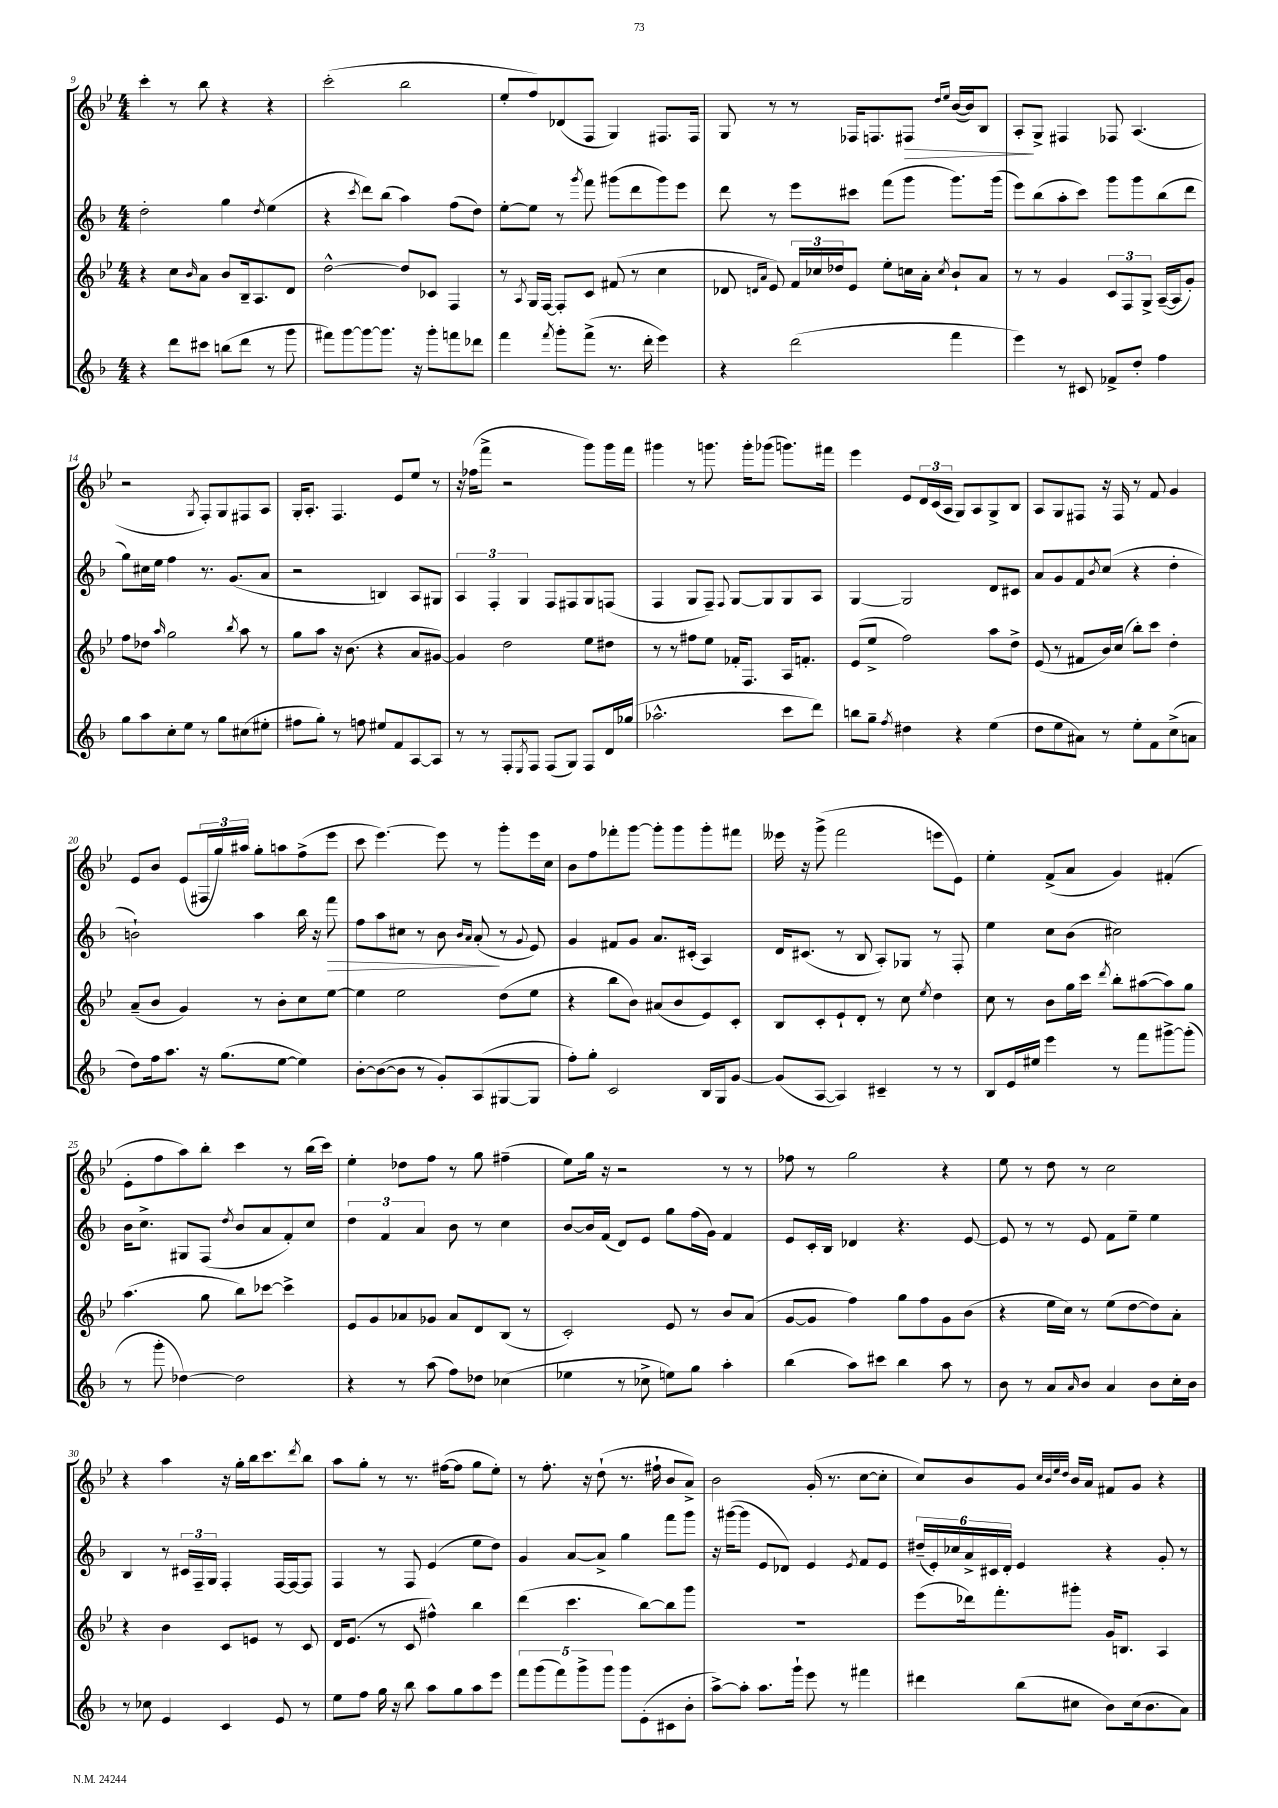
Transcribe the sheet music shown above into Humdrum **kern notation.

**kern	**kern	**kern	**dynam	**kern	**dynam
*part4	*part3	*part2	*part2	*part1	*part1
*staff4	*staff3	*staff2	*staff2	*staff1	*staff1
*clefG2	*clefG2	*clefG2	*	*clefG2	*
*k[b-]	*k[b-e-]	*k[b-]	*	*k[b-e-]	*
*M4/4	*M4/4	*M4/4	*	*M4/4	*
=9	=9	=9	=9	=9	=9
4r	4r	2dd'\	.	4ccc'\	.
8ddd\L	8cc\L	.	.	8r	.
.	16qqb-/	.	.	.	.
8ccc#X\J	8a\J	.	.	8bb-\	.
(8bbn\L	8b-/L	4gg\	.	4r	.
8ddd\J	16B-~/k	.	.	.	.
.	8.A/	.	.	.	.
.	.	8qdd/	.	.	.
8r	.	(4ee\	.	4r	.
8ggg\	8d/J	.	.	.	.
=10	=10	=10	=10	=10	=10
8fff#X\L)	[2dd^^\	4r	.	(2ccc'\	.
[8ggg\	.	.	.	.	.
.	.	8qccc/	.	.	.
8ggg\_	.	8ddd\L)	.	.	.
8.ggg\J]	.	(8bb-\J	.	.	.
.	8dd/L]	4aa\)	.	2bb-\	.
16r	.	.	.	.	.
8ggg'\L	8c-X/J	.	.	.	.
8fffn\	4F/	(8ff\L	.	.	.
8ddd-X\J	.	8dd\J)	.	.	.
=11	=11	=11	=11	=11	=11
4fff\	8r	[8ee'\L	.	8ee-'/L	.
.	8qA/	.	.	.	.
.	16G/LL	8ee\J]	.	8ff/)	.
.	[16F/JJ	.	.	.	.
8qfff/	.	.	.	.	.
8ggg'\L	8F'/L]	8r	.	(8d-X/	.
.	.	8qggg/	.	.	.
(8fff^\J	8c/J	8fff\	.	8F/J	.
8.r	(8f#X/	(8ggg#X\L	.	4G/)	.
.	8r	8ddd\	.	.	.
16ddd'\	.	.	.	.	.
4eee\)	4cc\	8ggg#\)	.	8.F#X/L	.
.	.	8eee\J	.	.	.
.	.	.	.	16F#/Jk	.
=12	=12	=12	=12	=12	=12
4r	8d-X/	8ddd\	.	8G/	.
.	16qqdn/LL	.	.	.	.
.	16qqa/JJ	.	.	.	.
.	8e-/)	8r	.	8r	.
(2ddd\	24f/LL	8eee\L	.	8r	.
.	24cc-X/	.	.	.	.
.	24dd-X/J	.	.	.	.
.	8e-/J	8ccc#X\J	.	16F-X/KL	.
.	.	.	.	8.Fn/	.
.	8ee-'\L	(8fff\L	.	.	.
!	!	!	!	!	!LO:HP:b
.	16ccn\L	8ggg\J	.	8F#X/J	>
.	16a'\JJ	.	.	.	.
.	.	.	.	16qqdd/LL	.
.	8qcc/	.	.	16qqee-/JJ	.
4fff\	8b-`/L	8.ggg\L)	.	([16b-/LL	.
.	.	.	.	16b-/J])	.
.	8a/J	.	.	8B-/J	.
.	.	(16ggg\Jk	.	.	.
=13	=13	=13	=13	=13	=13
4eee\)	8r	8eee\L)	.	8A'/L	.
.	8r	(8bb-\	.	8G^/J	]
8r	4g/	8aa'\	.	4F#X/	.
8c#X/	.	8ccc\J)	.	.	.
8f-X^/L	12c/L	8ggg\L	.	8F-X/	.
.	12F/	.	.	.	.
8dd'/J	.	8ggg\	.	(4.A/	.
.	12G^/J	.	.	.	.
4ff\	([16A~/LL	(8bb-\	.	.	.
.	16A/J]	.	.	.	.
.	8g'/J)	8ddd\J	.	.	.
!!LO:LB:g=z
=14	=14	=14	=14	=14	=14
8gg\L	8ff\L	8gg\L)	.	2r	.
8aa\	8dd-X\J	16cc#X\L	.	.	.
.	.	16ee\JJ	.	.	.
.	16qqaa/	.	.	.	.
8cc'\	2gg\	4ff\	.	.	.
8ee\J	.	.	.	.	.
.	.	.	.	8qG/	.
8r	.	8.r	.	8F'/L)	.
8gg\L	.	.	.	8G/	.
.	.	(8.g/L	.	.	.
.	8qbb-/	.	.	.	.
(8cc#X\	8aa\	.	.	8F#X/	.
8ee#X'\J	8r	8a/J	.	8A/J	.
=15	=15	=15	=15	=15	=15
8ff#X\L	8gg\L	2r	.	16G'/KL	.
.	.	.	.	8.A'/J	.
8gg'\J)	8aa\J	.	.	.	.
8r	16r	.	.	4.F/	.
.	(8.b-\	.	.	.	.
8ffn\	.	.	.	.	.
8ee#X/L	4r	4Bn/)	.	.	.
8f/	.	.	.	8e-/L	.
[8A/	8a/L	8A/L	.	8ee-/J	.
8A/J]	[8g#X/J)	8G#X/J	.	8r	.
=16	=16	=16	=16	=16	=16
8r	4g#/]	6A/	.	16r	.
.	.	.	.	(16ff-X\KL	.
8r	.	.	.	8fff^\J	.
.	.	6F'/	.	.	.
8F'/L	2dd\	.	.	2r	.
.	.	6G/	.	.	.
8qE/	.	.	.	.	.
8F/J	.	.	.	.	.
(8F/L	.	8F/L	.	.	.
8G/J)	.	8F#X/	.	.	.
8F/L	8ee-\L	8G/	.	8ggg\L)	.
16d/L	8dd#X\J	(8Fn/J	.	16ggg\L	.
(16gg-X/JJ	.	.	.	16fff\JJ	.
=17	=17	=17	=17	=17	=17
2.aa-X^^\	8r	4F/	.	4ggg#X\	.
.	8r	.	.	.	.
.	8ff#X\L	8G/L	.	8r	.
.	8ee-\J	8F~/J)	.	8.gggn\	.
.	.	8qqF/	.	.	.
.	16f-X'/KL	[8G/L	.	.	.
.	8.F/J	.	.	16ggg'\KL	.
.	.	8G/]	.	(8ggg-X\J	.
8ccc\L	16A/KL	8G/	.	8.gggn\L)	.
.	8.fn'/J	.	.	.	.
8ddd\J)	.	8A/J	.	.	.
.	.	.	.	16fff#X\Jk	.
=18	=18	=18	=18	=18	=18
8bbn\L	(8e-/L	[4G/	.	4eee-\	.
8gg~\J	8ee-^/J	.	.	.	.
8qff/	.	.	.	.	.
4dd#X\	2ff\)	2G/]	.	8e-/L	.
.	.	.	.	24d/L	.
.	.	.	.	(24c/	.
.	.	.	.	24A/JJ	.
4r	.	.	.	8G/L)	.
.	.	.	.	8A/	.
(4ee\	8aa\L	8d/L	.	8G^/	.
.	8dd^\J	8c#X/J	.	8B-/J	.
=19	=19	=19	=19	=19	=19
8dd\L	(8e-/	8a/L	.	8A/L	.
8ee\	8r	8g/	.	8G/	.
8a#X\J)	8f#X/L	8f/	.	8F#X/J	.
.	.	8qb-/	.	.	.
8r	16b-/L)	(8cc/J	.	16r	.
.	(16cc/JJ	.	.	16F#/	.
8ee'\L	8bb-'\L)	4r	.	8r	.
8f\	8ccc\J	.	.	8f/	.
(8cc^\	4dd'\	4dd'\	.	4g/	.
8an\J	.	.	.	.	.
!!LO:LB:g=z
=20	=20	=20	=20	=20	=20
8dd\L)	(8a~/L	2bn`\)	.	8e-/L	.
16ff\k	8b-/J	.	.	8b-/J	.
8.aa\J	.	.	.	.	.
.	4g/)	.	.	(8e-/L	.
16r	.	.	.	24F#X/L	.
.	.	.	.	24gg/)	.
(8.gg\L	.	.	.	.	.
.	.	.	.	24aa#X/JJ	.
.	8r	4aa\	.	8gg'\L	.
[8ee\J	8b-'\L	.	.	8aan\	.
4ee\])	8cc\	16bb-\	.	(8ff^\	.
.	.	16r	.	.	.
!	!	!	!LO:HP:b	!	!
.	[8ee-\J	8fff\	>	8eee-\J	.
=21	=21	=21	=21	=21	=21
[8b-'\L	4ee-\]	8ff\L	.	8ccc\	.
(8b-\_	.	8aa\	.	[4.eee-\)	.
8b-\J]	2ee-\	8cc#X\J	.	.	.
8r	.	8r	.	.	.
8g'/L)	.	8b-\	.	8eee-\]	.
.	.	16qqb-/LL	.	.	.
.	.	16qqa/JJ	.	.	.
(8A/	.	(8a'/	.	8r	.
[8G#X/	(8dd\L	8r	]	8ggg'\L	.
.	.	8qqg/	.	.	.
8G#/J]	8ee-\J	8e/)	.	16eee-\L	.
.	.	.	.	16cc\JJ	.
=22	=22	=22	=22	=22	=22
8ff'\L)	4r	4g/	.	8b-\L	.
8gg'\J	.	.	.	8ff\	.
2c/	8bb-\L	8f#X/L	.	8fff-X'\	.
.	8b-\J)	8g/J	.	[8ggg\J	.
.	(8a#X/L	8.a/L	.	8ggg'\L]	.
.	8b-/	.	.	8ggg\	.
.	.	(16c#X'/Jk	.	.	.
16B-/LL	8e-/)	4A/)	.	8ggg'\	.
16G/J	.	.	.	.	.
[8g/J	8c'/J	.	.	8fff#X\J	.
=23	=23	=23	=23	=23	=23
(8g/L]	8B-/L	16d/KL	.	16eee--X\	.
.	.	(8.c#X/J	.	16r	.
[8A/J	8c'/	.	.	(8ggg^\	.
4A/])	8e-`/	8r	.	2fff\	.
.	8d'/J	8B-/	.	.	.
4c#X~/	8r	8A'/L)	.	.	.
.	8cc\	8G-X/J	.	.	.
.	8qee-/	.	.	.	.
8r	4dd\	8r	.	8eeen\L	.
8r	.	8F'/	.	8e-\J)	.
=24	=24	=24	=24	=24	=24
8B-/L	8cc\	4ee\	.	4ee-'\	.
16e/L	8r	.	.	.	.
16ee#X/JJ	.	.	.	.	.
4eee\	8b-\L	8cc\L	.	(8f^/L	.
.	16gg\L	(8b-\J	.	8a/J	.
.	16ccc\JJ	.	.	.	.
.	8qddd/	.	.	.	.
8r	8bb-'\L	2cc#X\)	.	4g/)	.
8fff\L	([8aa#X\	.	.	.	.
[8ggg#X^\	8aa#\])	.	.	(4f#X'/	.
(8ggg#'\J]	8gg\J	.	.	.	.
!!LO:LB:g=z
=25	=25	=25	=25	=25	=25
8r	(4.aa\	16b-\KL	.	8e-'\L	.
.	.	8.cc^\J	.	.	.
8ggg'\	.	.	.	8ff\	.
[4dd-X\)	.	8G#X/L	.	8aa\)	.
.	8gg\	(8F/J	.	8bb-'\J	.
.	.	8qdd/	.	.	.
2dd-\]	8bb-\L)	8b-/L	.	4ccc\	.
.	[8ccc-X\J	8a/	.	.	.
.	4ccc-^\]	8f'/)	.	8r	.
.	.	8cc/J	.	(16bb-\LL	.
.	.	.	.	16ccc\JJ)	.
=26	=26	=26	=26	=26	=26
4r	8e-/L	6dd\	.	4ee-'\	.
.	8g/	.	.	.	.
.	.	6f/	.	.	.
8r	8a-X/	.	.	8dd-X\L	.
.	.	6a/	.	.	.
(8aa\	8g-X/J	.	.	8ff\J	.
8ff\L)	8a-/L	8b-\	.	8r	.
8dd-X\J	8d/	8r	.	8gg\	.
(4cc-X\	(8B-/J	4cc\	.	(4ff#X~\	.
.	8r	.	.	.	.
=27	=27	=27	=27	=27	=27
4ee-X\	2c'/)	[8b-/L	.	8ee-\L)	.
.	.	16b-/L]	.	16gg\Jk	.
.	.	(16f/JJ	.	16r	.
8r	.	8d/L)	.	2r	.
8cc-X^\	.	8e/J	.	.	.
8een\L)	8e-/	8gg\L	.	.	.
8gg\J	8r	(16ff\L	.	.	.
.	.	16g\JJ)	.	.	.
4aa'\	8b-/L	4f/	.	8r	.
.	(8a/J	.	.	8r	.
=28	=28	=28	=28	=28	=28
(4bb-\	[8g/L	8e/L	.	8ff-X\	.
.	8g/J]	16c'/L	.	8r	.
.	.	16B-/JJ	.	.	.
8aa\L)	4ff\)	4d-X/	.	2gg\	.
8ccc#X\J	.	.	.	.	.
4bb-\	8gg\L	4.r	.	.	.
.	8ff\	.	.	.	.
8aa\	8g\	.	.	4r	.
8r	(8b-\J	[8e/	.	.	.
=29	=29	=29	=29	=29	=29
8b-\	4r	8e/]	.	8ee-\	.
8r	.	8r	.	8r	.
8a/L	16ee-\LL	8r	.	8dd\	.
.	16cc\JJ)	.	.	.	.
16qqa/	.	.	.	.	.
8b-/J	8r	8e/	.	8r	.
4a/	(8ee-\L	8f\L	.	2cc\	.
.	[8dd\	8ee~\J	.	.	.
8b-\L	8dd\])	4ee\	.	.	.
16cc'\L	8a'\J	.	.	.	.
16b-\JJ	.	.	.	.	.
!!LO:LB:g=z
=30	=30	=30	=30	=30	=30
8r	4r	4B-/	.	4r	.
8cc-X\	.	.	.	.	.
4e/	4b-\	8r	.	4aa\	.
.	.	24c#X/LL	.	.	.
.	.	24F~/	.	.	.
.	.	24G/JJ	.	.	.
4c/	8c/L	4F'/	.	16r	.
.	.	.	.	16gg'\LL	.
.	8en/J	.	.	16bb-\J	.
.	.	.	.	8.ccc\	.
8e/	8r	[16F/LL	.	.	.
.	.	16F/J_	.	.	.
.	.	.	.	8qddd/	.
8r	8c/	8F/J]	.	8bb-\J	.
=31	=31	=31	=31	=31	=31
8ee\L	16d/KL	4F/	.	8aa\L	.
.	(8.e-/J	.	.	.	.
8ff\J	.	.	.	8gg'\J	.
16gg\	8r	8r	.	8r	.
16r	.	.	.	.	.
8bb-\	8c/	8F/	.	8.r	.
8aa\L	4ff#X^^\)	(4e/	.	.	.
.	.	.	.	([16ff#X\KL	.
8gg\	.	.	.	8ff#\J]	.
8aa\	4bb-\	8ee\L	.	8gg\L	.
8eee\J	.	8dd\J)	.	8ee-'\J)	.
=32	=32	=32	=32	=32	=32
10fff\L	(4ddd\	4g/	.	8r	.
(10ggg\	.	.	.	.	.
.	.	.	.	8.ff'\	.
10fff\)	.	.	.	.	.
.	4.ccc\	[8a/L	.	.	.
10ggg^\	.	.	.	.	.
.	.	.	.	16r	.
.	.	8a^/J]	.	(8dd`\	.
10ggg\J	.	.	.	.	.
8ggg\L	.	4gg\	.	8.r	.
(8e'\	[8bb-\L)	.	.	.	.
.	.	.	.	16ff#X`\	.
8c#X\	8bb-\]	8fff\L	.	8b-/L	.
8b-'\J	8ggg\J	8ggg\J	.	8a^/J)	.
=33	=33	=33	=33	=33	=33
[8aa^\L)	1r	16r	.	2b-\	.
.	.	([16ggg#X\KL	.	.	.
8aa'\J]	.	8ggg#\J]	.	.	.
8.aa\L	.	8e/L	.	.	.
.	.	8d-X/J)	.	.	.
16ggg`\Jk	.	.	.	.	.
8eee\	.	4e/	.	(16g'/	.
.	.	.	.	8.r	.
8r	.	.	.	.	.
.	.	8qe/	.	.	.
4fff#X\	.	8f/L	.	[8cc\L	.
.	.	8e/J	.	8cc'\J]	.
=34	=34	=34	=34	=34	=34
4ddd#X\	(8eee-\L	(24dd#X~/LL	.	8cc/L)	.
.	.	24e'/)	.	.	.
.	.	24cc-X/	.	.	.
.	16ddd-X\k)	24a^/	.	8b-/	.
.	.	24c#X/	.	.	.
.	8.fff'\	.	.	.	.
.	.	24d'/JJ	.	.	.
(8bb-\L	.	4e/	.	8g/J	.
.	.	.	.	32qqcc/LLL	.
.	.	.	.	32qqb-/	.
.	.	.	.	32qqee-/	.
.	.	.	.	32qqdd/JJJ	.
8cc#X\J	8ggg#X'\J	.	.	16b-/LL	.
.	.	.	.	16a/JJ	.
8b-\L)	16g/KL	4r	.	8f#X/L	.
.	8.Bn/J	.	.	.	.
(16cc#\k	.	.	.	8g/J	.
8.b-\	.	.	.	.	.
.	4A/	8g'/	.	4r	.
8a\J)	.	8r	.	.	.
==	==	==	==	==	==
*-	*-	*-	*-	*-	*-
